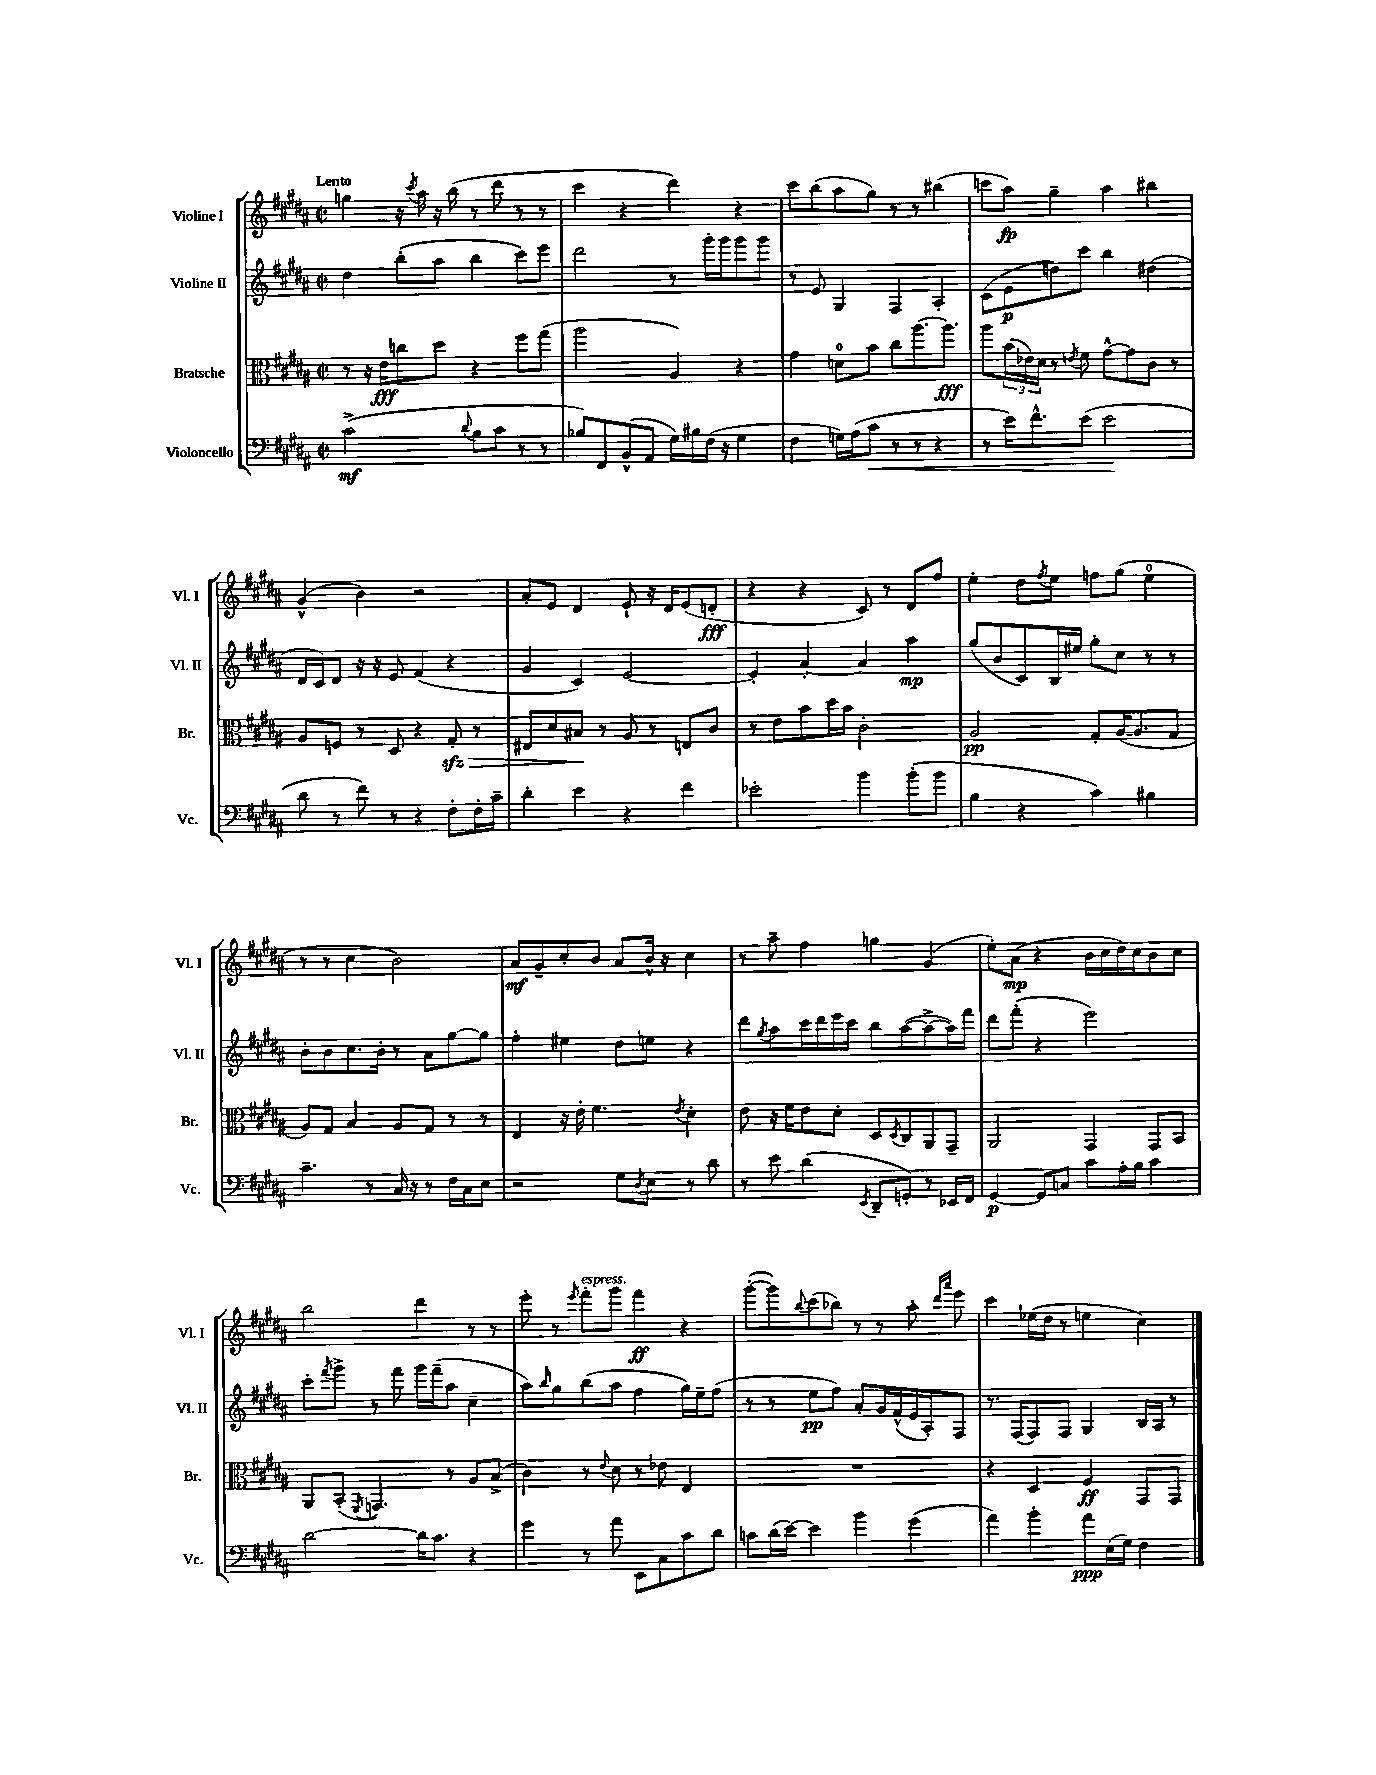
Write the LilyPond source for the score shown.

<<
\new StaffGroup <<
\new Staff = "s0" \with { instrumentName = "Violine I" shortInstrumentName = "Vl. I" } {
    \clef treble \key b \major \defaultTimeSignature \time 2/2 \tempo "Lento"
    g''4 r16 \acciaccatura { cis'''8 } ais''16 r16 b''16( r8 dis'''8 r8 r8 |
    cis'''4 r4 dis'''4) r4 |
    cis'''8 b''8( ais''8 gis''8) r8 r8 bis''4( |
    c'''8 ais''8\fp) gis''4-- ais''4 bis''4 |
    gis'4-^( b'4) r2 |
    ais'8-. e'8 dis'4 e'8-! r16 dis'16 e'8( d'8-.\fff |
    r4 r4 cis'8) r8 dis'8 fis''8 |
    e''4-. dis''8 \acciaccatura { fis''8 } e''8 f''8 gis''8( e''4-0 |
    r8 r8 cis''4 b'2) |
    ais'8\mf gis'8-- cis''8-. b'8 ais'8 b'16-^ r16 cis''4 |
    r8 ais''8-- fis''4 g''4 gis'4( |
    e''8-.) ais'8\mp( r4 b'16 cis''16 dis''16) cis''16 b'8 cis''8 |
    b''2 dis'''4 r8 r8 |
    e'''8-. r8 \acciaccatura { e'''8 } fis'''8-.^\markup { \italic "espress." } gis'''8 fis'''4\ff r4 |
    gis'''8~-.( gis'''8) \appoggiatura { b''8 } cis'''8( bes''8) r8 r8 ais''8-. \grace { dis'''16 ais'''16 } e'''8 |
    cis'''4 ees''16( dis''16 r8 e''4 cis''4) \bar "|." |
}
\new Staff = "s1" \with { instrumentName = "Violine II" shortInstrumentName = "Vl. II" } {
    \clef treble \key b \major \defaultTimeSignature \time 2/2
    dis''4 b''8-.( ais''8 b''4 cis'''8) e'''8 |
    dis'''2 r8 gis'''16-. gis'''16 gis'''8 gis'''8 |
    r8 e'8 gis4 fis4 ais4-. |
    cis'8( e'8\p d''8) cis'''8 b''4 dis''4( |
    dis'16 cis'16) dis'8 r16 r16 e'8 fis'4( r4 |
    gis'4 cis'4) e'2~ |
    e'4-. ais'4~-. ais'4 ais''4\mp |
    gis''8( b'8 cis'8) b16 eis''16 gis''8-. cis''8 r8 r8 |
    b'8-. b'8 cis''8. b'16-. r8 ais'8 gis''8~ gis''8 |
    fis''4-. eis''4 dis''8 e''8 r4 |
    dis'''8 \acciaccatura { gis''8 } ais''8 cis'''16 dis'''16 e'''16 cis'''16 b''8 ais''8~( ais''8~-> ais''16) fis'''16 |
    dis'''8 fis'''8-.( r4 e'''2) |
    cis'''8-. \acciaccatura { fis'''8 } gis'''8-> r8 fis'''8 gis'''16 fis'''16--( ais''8 cis''4-- |
    ais''8) \grace { b''16 } gis''8 b''8( ais''8 fis''4 gis''16) e''16-- fis''8( |
    r8 r8 e''8\pp fis''8) ais'8-. gis'16 fis'16-^( e'16 ais16-.) fis8 |
    r8. fis16( fis8) fis8 gis4 b16 ais16 r8 \bar "|." |
}
\new Staff = "s2" \with { instrumentName = "Bratsche" shortInstrumentName = "Br." } {
    \clef alto \key b \major \defaultTimeSignature \time 2/2
    r8 r16 e'16\fff c''8 dis''8 r4 fis''8 gis''8( |
    ais''2 ais4) r4 |
    gis'4 d'8-0 b'8 cis''8 ais''8.~ ais''8.\fff |
    ais''8 \tuplet 3/2 { b'16( ees'16) dis'16 } r8 \acciaccatura { e'8 } fis'8 gis'8~-^ gis'8 cis'8 r8 |
    ais8 f8 r8 dis8 r4 gis8-.\sfz\> r8 |
    eis8 dis'8 bis8\! r8 ais8 r8 e8 cis'8 |
    r8 e'8 b'8 dis''16 b'16 cis'2-. |
    ais2\pp gis8-. ais16~( ais8. gis8 |
    ais8) gis8 b4 ais8 gis8 r8 r8 |
    e4 r16 e'16-. fis'4. \acciaccatura { e'8 } dis'4-. |
    e'8 r16 fis'16 e'8 dis'8-. dis8 \acciaccatura { dis8 } cis8 ais,8 gis,8-- |
    ais,2 gis,4 gis,8 b,8 |
    ais,8 b,8-.( \acciaccatura { fis,8 } g,4.) r8 ais8 b8->( |
    cis'4) r8 \appoggiatura { e'8 } dis'8 r8 ees'8 e4 |
    R1 |
    r4 dis4 fis4\ff gis,8 gis,8 \bar "|." |
}
\new Staff = "s3" \with { instrumentName = "Violoncello" shortInstrumentName = "Vc." } {
    \clef bass \key b \major \defaultTimeSignature \time 2/2
    cis'2->\mf( \appoggiatura { dis'8 } b8 cis'8 r8 r8 |
    bes8) fis,8 b,8-^( ais,8 gis16) bis16 fis16( r16 gis4 |
    fis4 g16) ais16( cis'8\< r8 r8 r4 |
    r8 e'16) fis'8.-^ e'8( e'2\! |
    dis'8 r8 fis'8) r8 r4 fis8-. fis16-. cis'16-- |
    dis'4-. e'4 r4 fis'4 |
    ees'2-. b'4 b'8-.( b'8 |
    b4 r4 cis'4) bis4 |
    cis'4.-- r8 cis16 r16 r8 fis16 cis16 e8 |
    r2 gis8 \acciaccatura { dis8 } e8 r8 dis'8 |
    r8 e'8 dis'4( \acciaccatura { e,8 } dis,8-- g,8-.) r8 ees,16 fis,16 |
    gis,4~\p gis,8 c8 cis'8 ais16-. b16 cis'4 |
    dis'2~ dis'16 cis'8. r4 |
    gis'4 r8 ais'8 e,8 cis8 cis'8 dis'8 |
    c'8 dis'16( e'16~) e'4 b'4 gis'4( |
    ais'4) b'4-. ais'8\ppp e16( gis16) fis4 \bar "|." |
}
>>
>>
\layout { \context { \Score \remove "Bar_number_engraver" } }
